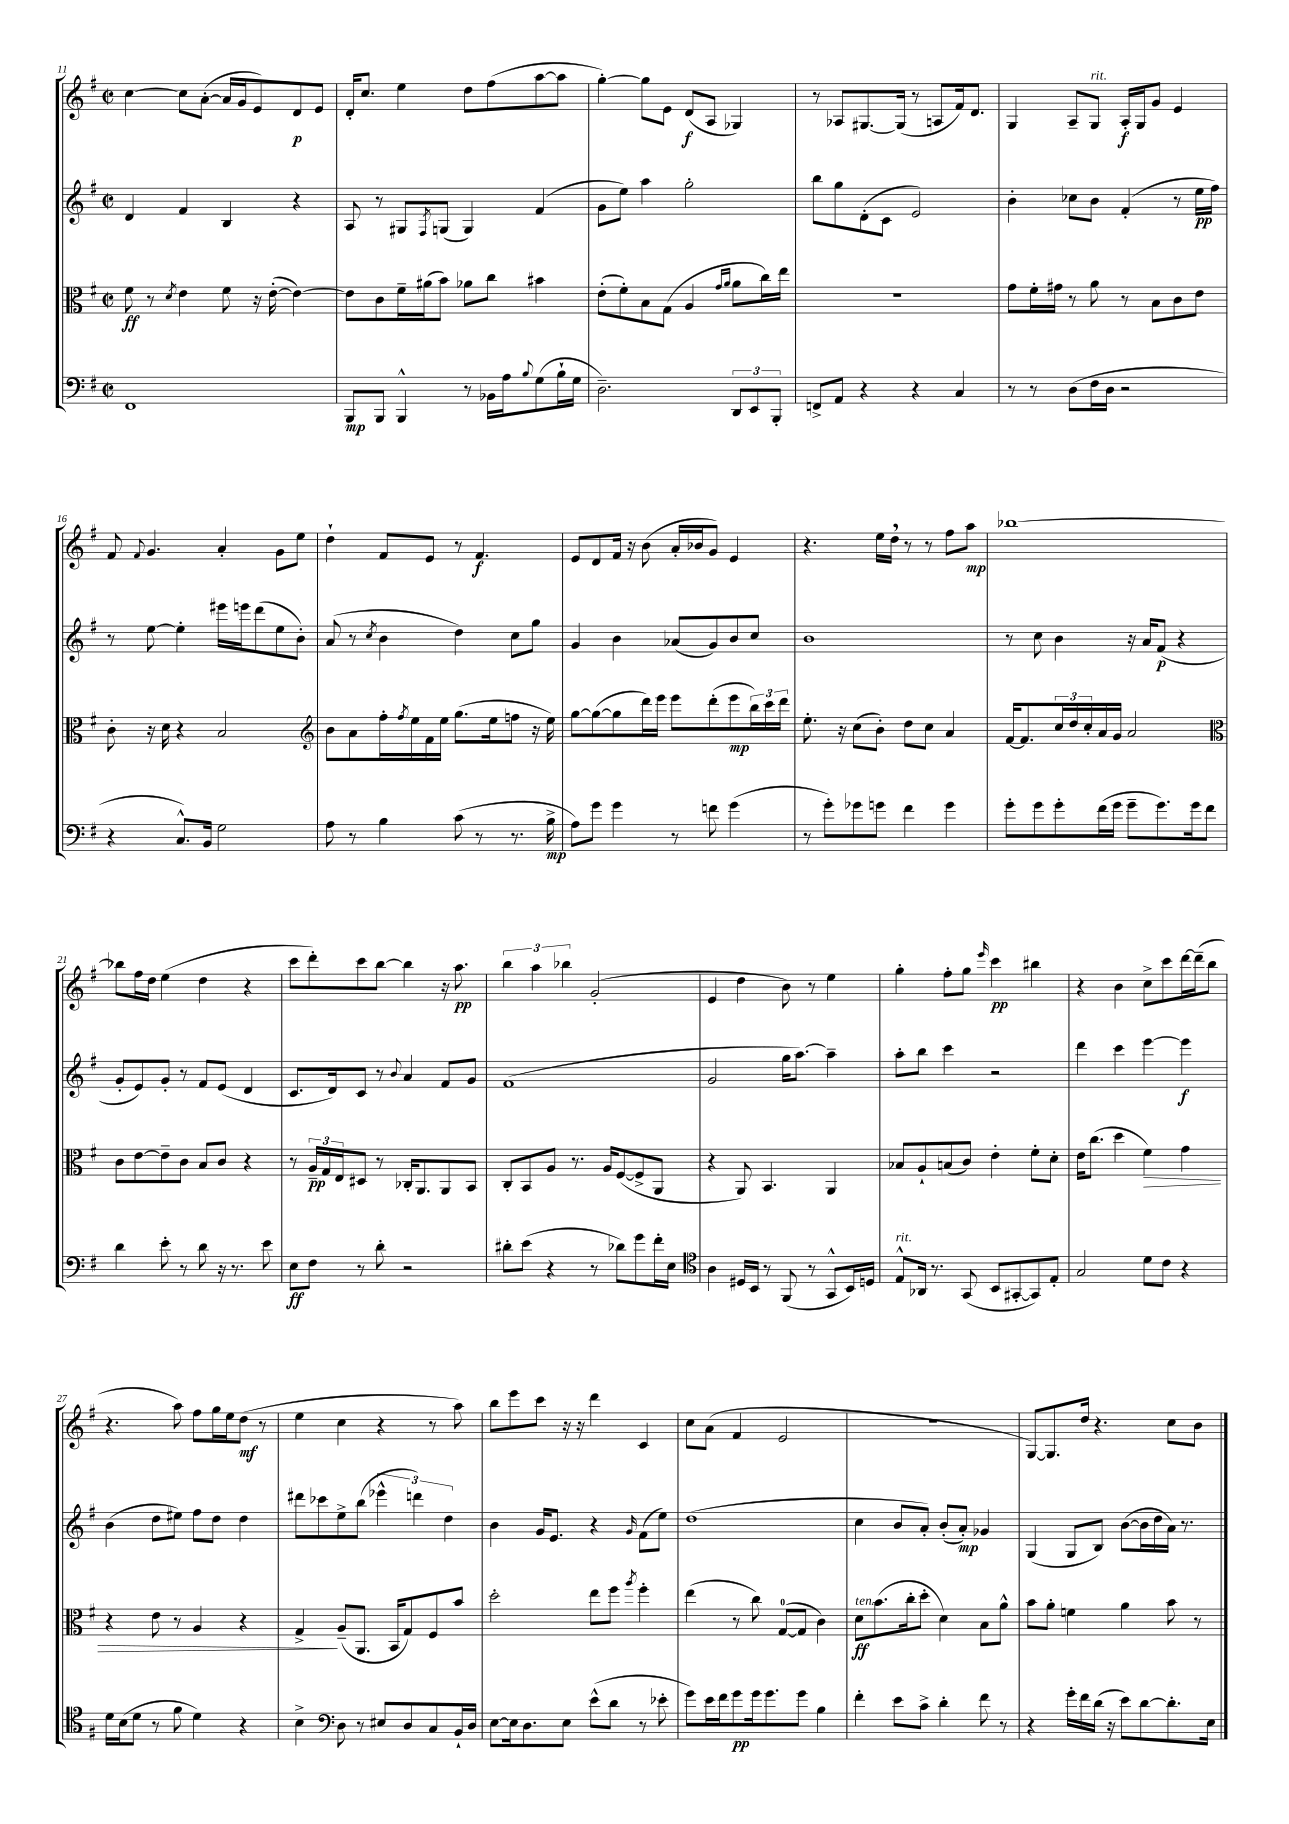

**kern	**dynam	**kern	**dynam	**kern	**dynam	**kern	**dynam
*part4	*part4	*part3	*part3	*part2	*part2	*part1	*part1
*staff4	*staff4	*staff3	*staff3	*staff2	*staff2	*staff1	*staff1
*clefF4	*	*clefC3	*	*clefG2	*	*clefG2	*
*k[f#]	*	*k[f#]	*	*k[f#]	*	*k[f#]	*
*M2/2	*	*M2/2	*	*M2/2	*	*M2/2	*
*met(c|)	*	*met(c|)	*	*met(c|)	*	*met(c|)	*
=11	=11	=11	=11	=11	=11	=11	=11
1FF#	.	8f#\	ff	4d/	.	[4cc\	.
.	.	8r	.	.	.	.	.
.	.	8qd/	.	.	.	.	.
.	.	4e\	.	4f#/	.	8cc\L]	.
.	.	.	.	.	.	([8a'\J	.
.	.	8f#\	.	4B/	.	16a/LL]	.
.	.	.	.	.	.	16g/J	.
.	.	16r	.	.	.	8e/)	.
.	.	([16e'\	.	.	.	.	.
.	.	4e\_)	.	4r	.	8d/	p
.	.	.	.	.	.	8e/J	.
=12	=12	=12	=12	=12	=12	=12	=12
8BBB/L	mp	8e\L]	.	8A/	.	16d'/KL	.
.	.	.	.	.	.	8.cc/J	.
8BBB/J	.	8c\	.	8r	.	.	.
4BBB^^/	.	16f#~\L	.	8G#X/L	.	4ee\	.
.	.	(16a#X\J	.	.	.	.	.
.	.	.	.	8qF#/	.	.	.
.	.	8b\J)	.	(8Gn/J	.	.	.
8r	.	8a-X\L	.	4G/)	.	8dd\L	.
16BB-X\LL	.	8cc\J	.	.	.	(8ff#\	.
16A\J	.	.	.	.	.	.	.
8qqB/	.	.	.	.	.	.	.
(8G\	.	4b#X\	.	(4f#/	.	[8aa\	.
16B`\L	.	.	.	.	.	8aa\J]	.
16G\JJ	.	.	.	.	.	.	.
=13	=13	=13	=13	=13	=13	=13	=13
2.D~\)	.	(8e'\L	.	8g\L	.	[4gg'\)	.
.	.	8f#'\)	.	8ee\J)	.	.	.
.	.	8B\	.	4aa\	.	8gg\L]	.
.	.	(8G\J	.	.	.	8e\J	.
.	.	4A/	.	2gg'\	.	(8d/L	f
.	.	.	.	.	.	8A/J	.
.	.	16qqg/LL	.	.	.	.	.
.	.	16qqa/JJ	.	.	.	.	.
12DD/L	.	8a\L	.	.	.	4G-X/)	.
12EE/	.	.	.	.	.	.	.
.	.	16cc\L)	.	.	.	.	.
12BBB'/J	.	.	.	.	.	.	.
.	.	16ee\JJ	.	.	.	.	.
=14	=14	=14	=14	=14	=14	=14	=14
8FFn^/L	.	1r	.	8bb\L	.	8r	.
8AA/J	.	.	.	8gg\	.	8A-X/L	.
4r	.	.	.	(8d'\	.	[8.G#X/	.
.	.	.	.	8c\J	.	.	.
.	.	.	.	.	.	(16G#/Jk]	.
4r	.	.	.	2e/)	.	8r	.
.	.	.	.	.	.	8An/L	.
4C/	.	.	.	.	.	16f#/k)	.
.	.	.	.	.	.	8.d/J	.
=15	=15	=15	=15	=15	=15	=15	=15
8r	.	8g\L	.	4b'\	.	4G/	.
8r	.	16f#'\L	.	.	.	.	.
.	.	16g#X\JJ	.	.	.	.	.
(8D\L	.	8r	.	8cc-X\L	.	8A~/L	.
!	!	!	!	!	!	!LO:TX:a:i:t=rit.	!
16F#\L	.	8a\	.	8b\J	.	8G/J	.
16D\JJ	.	.	.	.	.	.	.
2r	.	8r	.	(4f#'/	.	16A'/LL	f
.	.	.	.	.	.	16G/J	.
.	.	8B\L	.	.	.	8g/J	.
.	.	8c\	.	8r	.	4e/	.
.	.	8e\J	.	16ee\LL	pp	.	.
.	.	.	.	16ff#\JJ)	.	.	.
!!LO:LB:g=z
=16	=16	=16	=16	=16	=16	=16	=16
4r	.	8c'\	.	8r	.	8f#/	.
.	.	.	.	.	.	8qqf#/	.
.	.	16r	.	[8ee\	.	4.g/	.
.	.	16d\	.	.	.	.	.
8.C^^/L)	.	4r	.	4ee'\]	.	.	.
16BB/Jk	.	.	.	.	.	.	.
2G\	.	2B/	.	16eee#X\LL	.	4a'/	.
.	.	.	.	16eeen\J	.	.	.
.	.	.	.	(8ddd\	.	.	.
.	.	.	.	8ee\	.	8g\L	.
.	.	.	.	8b'\J)	.	8ee\J	.
=17	=17	=17	=17	=17	=17	=17	=17
*	*	*clefG2	*	*	*	*	*
8A\	.	8b\L	.	(8a/	.	4dd`\	.
8r	.	8a\	.	8r	.	.	.
.	.	.	.	8qcc/	.	.	.
4B\	.	16ff#'\L	.	4b\	.	8f#/L	.
.	.	8qff#/	.	.	.	.	.
.	.	16ee\	.	.	.	.	.
.	.	16f#\	.	.	.	8e/J	.
.	.	16ee\JJ	.	.	.	.	.
(8c\	.	(8.gg\L	.	4dd\)	.	8r	.
8r	.	.	.	.	.	4.f#/	f
.	.	16ee\k	.	.	.	.	.
8.r	.	8ffn\J	.	8cc\L	.	.	.
.	.	16r	.	8gg\J	.	.	.
16B^\	mp	16ee\)	.	.	.	.	.
=18	=18	=18	=18	=18	=18	=18	=18
8A\L)	.	[8gg\L	.	4g/	.	8e/L	.
8g\J	.	(8gg\_	.	.	.	8d/	.
4g\	.	8gg\]	.	4b\	.	16f#/Jk	.
.	.	.	.	.	.	16r	.
.	.	16ddd\L)	.	.	.	(8b\	.
.	.	16eee\JJ	.	.	.	.	.
8r	.	8eee\L	.	(8a-X/L	.	16a'/LL	.
.	.	.	.	.	.	16b-X/J	.
8fn\	.	(8ddd'\	.	8g/)	.	8g/J)	.
(4g\	.	8eee\	mp	8b/	.	4e/	.
.	.	24bb\L)	.	8cc/J	.	.	.
.	.	24ccc\	.	.	.	.	.
.	.	24ddd\JJ	.	.	.	.	.
=19	=19	=19	=19	=19	=19	=19	=19
8r	.	8.ee'\	.	1b	.	4.r	.
8g'\L)	.	.	.	.	.	.	.
.	.	16r	.	.	.	.	.
8g-X\	.	(8cc\L	.	.	.	.	.
8gn\J	.	8b'\J)	.	.	.	16ee\LL	.
.	.	.	.	.	.	16dd,\JJ	.
4f#\	.	8dd\L	.	.	.	8r	.
.	.	8cc\J	.	.	.	8r	.
4g\	.	4a/	.	.	.	8ff#\L	.
.	.	.	.	.	.	8aa\J	mp
=20	=20	=20	=20	=20	=20	=20	=20
8g'\L	.	[16f#/KL	.	8r	.	[1bb-X	.
.	.	8.f#/]	.	.	.	.	.
8g\	.	.	.	8cc\	.	.	.
8g'\	.	24cc/L	.	4b\	.	.	.
.	.	24dd/	.	.	.	.	.
.	.	24cc'/	.	.	.	.	.
(16f#\L	.	16a/	.	.	.	.	.
16g\JJ	.	16g/JJ	.	.	.	.	.
8g~\L	.	2a/	.	16r	.	.	.
.	.	.	.	16a/KL	.	.	.
8.g\)	.	.	.	(8f#/J	p	.	.
.	.	.	.	4r	.	.	.
16g\k	.	.	.	.	.	.	.
8f#\J	.	.	.	.	.	.	.
!!LO:LB:g=z
=21	=21	=21	=21	=21	=21	=21	=21
*	*	*clefC3	*	*	*	*	*
4d\	.	8c\L	.	8g'/L	.	8bb-X\L]	.
.	.	[8e\	.	8e/)	.	16ff#\L	.
.	.	.	.	.	.	16dd\JJ	.
8e'\	.	8e~\]	.	8g'/J	.	(4ee\	.
8r	.	8c\J	.	8r	.	.	.
8d\	.	8B/L	.	8f#/L	.	4dd\	.
16r	.	8c/J	.	(8e/J	.	.	.
8.r	.	.	.	.	.	.	.
.	.	4r	.	4d/	.	4r	.
8e\	.	.	.	.	.	.	.
=22	=22	=22	=22	=22	=22	=22	=22
8E\L	ff	8r	.	8.c/L	.	8ccc\L	.
8F#\J	.	24A~/LL	pp	.	.	8ddd'\)	.
.	.	24G/	.	.	.	.	.
.	.	.	.	16d/k)	.	.	.
.	.	24E/J	.	.	.	.	.
8r	.	8D#X/J	.	8c/J	.	8ccc\	.
8d'\	.	8r	.	8r	.	[8bb\J	.
.	.	.	.	8qqb/	.	.	.
2r	.	16C-X'/KL	.	4a/	.	4bb\]	.
.	.	8.AA/	.	.	.	.	.
.	.	8AA/	.	8f#/L	.	16r	.
.	.	.	.	.	.	8.aa\	pp
.	.	8BB/J	.	8g/J	.	.	.
=23	=23	=23	=23	=23	=23	=23	=23
8d#X'\L	.	8C'/L	.	(1f#	.	6bb\	.
(8e\J	.	8BB/	.	.	.	.	.
.	.	.	.	.	.	6aa\	.
4r	.	8A/J	.	.	.	.	.
.	.	.	.	.	.	6bb-X\	.
.	.	8.r	.	.	.	.	.
8r	.	.	.	.	.	(2g'/	.
.	.	16A/KL	.	.	.	.	.
8d-X\L)	.	([8F#/	.	.	.	.	.
8g\	.	8F#^/]	.	.	.	.	.
16f#'\L	.	8AA/J	.	.	.	.	.
16E\JJ	.	.	.	.	.	.	.
=24	=24	=24	=24	=24	=24	=24	=24
*clefC4	*	*	*	*	*	*	*
4A\	.	4r	.	2g/	.	4e/	.
16D#X/LL	.	8AA/)	.	.	.	4dd\	.
16BB/JJ	.	.	.	.	.	.	.
8r	.	4.BB/	.	.	.	.	.
(8FF#/	.	.	.	16gg\KL	.	8b\)	.
.	.	.	.	[8.aa\J)	.	.	.
8r	.	.	.	.	.	8r	.
8GG^^/L	.	4AA/	.	4aa~\]	.	4ee\	.
16BB/L)	.	.	.	.	.	.	.
16Dn/JJ	.	.	.	.	.	.	.
=25	=25	=25	=25	=25	=25	=25	=25
!LO:TX:a:i:t=rit.	!	!	!	!	!	!	!
8E^^/L	.	8B-X/L	.	8aa'\L	.	4gg'\	.
16AA-X/Jk	.	8A`/	.	8bb\J	.	.	.
8.r	.	.	.	.	.	.	.
.	.	(8Bn/	.	4ccc\	.	8ff#'\L	.
(8GG/	.	8c/J)	.	.	.	8gg\J	.
.	.	.	.	.	.	16qqeee/	.
8BB/L	.	4e'\	.	2r	.	4ccc\	pp
[8GG#X'/	.	.	.	.	.	.	.
8GG#/])	.	8f#'\L	.	.	.	4bb#X\	.
8E'/J	.	8d'\J	.	.	.	.	.
=26	=26	=26	=26	=26	=26	=26	=26
2G/	.	16e\KL	.	4ddd\	.	4r	.
.	.	(8.cc\J	.	.	.	.	.
.	.	4dd\	.	4ccc\	.	4b\	.
!	!	!	!LO:HP:b	!	!	!	!
8d\L	.	4f#\)	>	[4eee\	.	8cc^\L	.
8c\J	.	.	.	.	.	8ccc\	.
4r	.	4g\	.	4eee\]	f	[16ddd\L	.
.	.	.	.	.	.	(16ddd~\J]	.
.	.	.	.	.	.	8bb\J	.
!!LO:LB:g=z
=27	=27	=27	=27	=27	=27	=27	=27
16d\LL	.	4r	.	(4b\	.	4.r	.
(16B\J	.	.	.	.	.	.	.
8d\J	.	.	.	.	.	.	.
8r	.	8e\	.	8dd\L	.	.	.
8f#\	.	8r	.	8ee#X\J)	.	8aa\)	.
4d\)	.	4A/	.	8ff#\L	.	8ff#\L	.
.	.	.	.	8dd\J	.	16gg\L	.
.	.	.	.	.	.	16ee\J	.
4r	.	4r	.	4dd\	.	(8dd\J	mf
.	.	.	.	.	.	8r	.
=28	=28	=28	=28	=28	=28	=28	=28
4B^\	.	4G^/	.	8ddd#X\L	.	4ee\	.
.	.	.	.	8ccc-X\	.	.	.
*clefF4	*	*	*	*	*	*	*
8D\	.	(8A~/L	]	8ee^\	.	4cc\	.
8r	.	8.AA/J	.	(8bb\J	.	.	.
8E#X/L	.	.	.	6eee-X^^\	.	4r	.
.	.	16BB/KL	.	.	.	.	.
8D/	.	8G/)	.	.	.	.	.
.	.	.	.	6dddn\)	.	.	.
8C/	.	8F#/	.	.	.	8r	.
.	.	.	.	6dd\	.	.	.
16BB`/L	.	8b/J	.	.	.	8aa\)	.
16D/JJ	.	.	.	.	.	.	.
=29	=29	=29	=29	=29	=29	=29	=29
[8E\L	.	2dd'\	.	4b\	.	8bb\L	.
16E\k]	.	.	.	.	.	8eee\	.
8.D\	.	.	.	.	.	.	.
.	.	.	.	16g/KL	.	8ccc\J	.
.	.	.	.	8.e/J	.	.	.
8E\J	.	.	.	.	.	16r	.
.	.	.	.	.	.	16r	.
(8e^^\L	.	8ee\L	.	4r	.	4ddd\	.
8d\J	.	8ff#\J	.	.	.	.	.
.	.	8qaa/	.	16qqg/	.	.	.
8r	.	4ff#'\	.	(8f#\L	.	4c/	.
8e-X'\	.	.	.	8ee\J)	.	.	.
=30	=30	=30	=30	=30	=30	=30	=30
8g\L)	.	(4ee\	.	(1dd	.	8cc\L	.
16e\L	.	.	.	.	.	(8a\J	.
16f#\J	.	.	.	.	.	.	.
8g\	pp	8r	.	.	.	4f#/	.
16g\k	.	8cc\)	.	.	.	.	.
8.g\	.	.	.	.	.	.	.
.	.	([8G/L	.	.	.	2e/	.
8g\J	.	8G/J]	.	.	.	.	.
4B\	.	4c\)	.	.	.	.	.
=31	=31	=31	=31	=31	=31	=31	=31
!	!	!LO:TX:a:i:t=ten.	!	!	!	!	!
4f#'\	.	8d\L	ff	4cc\	.	1r	.
.	.	(8.b\	.	.	.	.	.
8e\L	.	.	.	8b/L	.	.	.
.	.	16cc'\k	.	.	.	.	.
8c^\J	.	8dd'\J	.	8a'/J)	.	.	.
4d'\	.	4d\)	.	(8b'/L	.	.	.
.	.	.	.	8a'/J)	mp	.	.
8f#\	.	8B\L	.	4g-X/	.	.	.
8r	.	8a^^\J	.	.	.	.	.
=32	=32	=32	=32	=32	=32	=32	=32
4r	.	8b\L	.	(4G/	.	[8G/L)	.
.	.	8a'\J	.	.	.	8.G/]	.
16g'\LL	.	4fn\	.	8G/L	.	.	.
16f#\	.	.	.	.	.	16dd/Jk	.
(16d\JJ	.	.	.	8B/J)	.	4.r	.
16r	.	.	.	.	.	.	.
8e\L)	.	4a\	.	([8b\L	.	.	.
[8d\	.	.	.	16b\L]	.	.	.
.	.	.	.	16dd\	.	.	.
8.d'\]	.	8b\	.	16a\JJ)	.	8cc\L	.
.	.	.	.	8.r	.	.	.
.	.	8r	.	.	.	8b\J	.
16E\Jk	.	.	.	.	.	.	.
==	==	==	==	==	==	==	==
*-	*-	*-	*-	*-	*-	*-	*-
